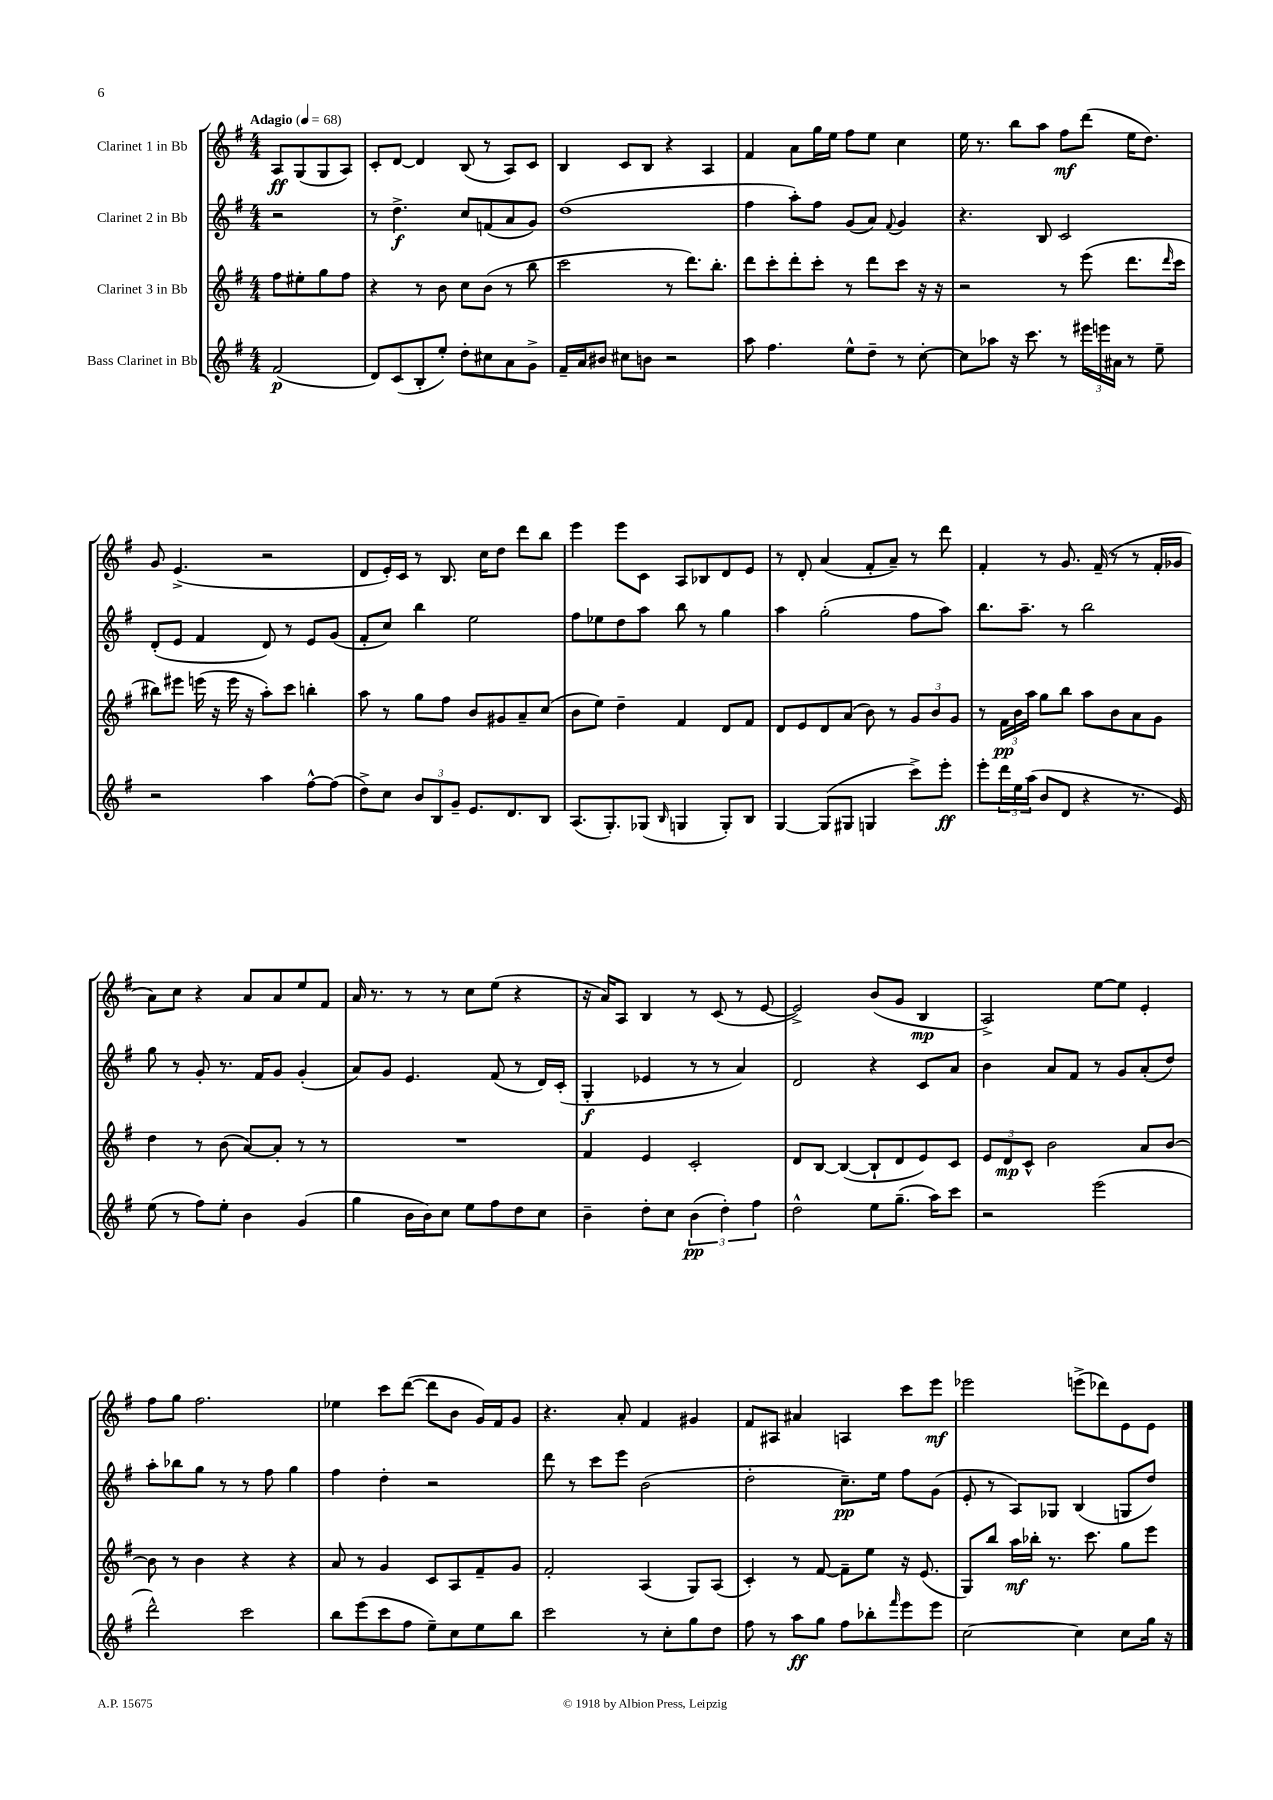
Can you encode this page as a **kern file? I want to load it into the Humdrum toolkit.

**kern	**kern	**kern	**kern
*staff4	*staff3	*staff2	*staff1
*clefG2	*clefG2	*clefG2	*clefG2
*k[f#]	*k[f#]	*k[f#]	*k[f#]
*M4/4	*M4/4	*M4/4	*M4/4
*MM68	*MM68	*MM68	*MM68
(2f#	8ff#	2r	8A
.	8ee#'	.	(8G
.	8gg	.	8G
.	8ff#	.	8A)
=	=	=	=
8d)	4r	8r	8c'
(8c	.	4.dd^	[8d
8B'	8r	.	4d]
8ee')	8b	.	.
8dd'	8cc	8cc	(8B
8cc#	(8b	(8f	8r
8a	8r	8a	8A)
8g^	8bb	8g)	8c
=	=	=	=
16f#~	2ccc	(1dd	4B
16a	.	.	.
8b#	.	.	.
8cc#	.	.	8c
8b	.	.	8B
2r	8r	.	4r
.	8.ddd)	.	.
.	.	.	4A
.	8.bb'	.	.
=	=	=	=
8aa	8ddd	4ff#	4f#
4.ff#	8ccc'	.	.
.	8ddd'	8aa')	8a
.	8ccc'	8ff#	16gg
.	.	.	16ee
8ee^^	8r	(8g	8ff#
8dd~	8ddd	8a)	8ee
.	.	8qqf#	.
8r	8ccc	4g	4cc
[8cc'	16r	.	.
.	16r	.	.
=	=	=	=
8cc]	2r	4.r	16ee
.	.	.	8.r
8aa-	.	.	.
16r	.	.	8bb
8.ccc	.	.	.
.	.	8B	8aa
8r	8r	2c	8ff#
24eee#	(8eee	.	(8ddd
24eee	.	.	.
24a#	.	.	.
8r	8.ddd	.	16ee
.	.	.	8.dd)
8ee~	.	.	.
.	16qqddd	.	.
.	16ccc	.	.
=	=	=	=
2r	8bb#)	(8d'	8g
.	8eee#	8e	(4.e^
.	(16eee	4f#	.
.	16r	.	.
.	16eee	.	.
.	16r	.	.
4aa	8aa')	8d)	2r
.	8ccc	8r	.
[8ff#^^	4bb'	8e	.
(8ff#]	.	(8g	.
=	=	=	=
8dd^)	8aa	8f#'	8d
8cc	8r	8cc)	16e')
.	.	.	16c
12b	8gg	4bb	8r
12B	.	.	.
.	8ff#	.	8.B
12g~	.	.	.
8.e	8b	2ee	.
.	.	.	16cc
.	8g#	.	8dd
8.d	.	.	.
.	8a~	.	8ddd
8B	(8cc	.	8bb
=	=	=	=
(8.A	8b	8ff#	4eee
.	8ee)	8ee-	.
8.G')	.	.	.
.	4dd~	8dd	8eee
(8G-	.	8aa	8c
16qqB	.	.	.
4G	4f#	8bb	8A
.	.	8r	8B-
8G')	8d	4gg	8d
8B	8f#	.	8e
=	=	=	=
[4G	8d	4aa	8r
.	8e	.	8d'
(8G]	8d	(2gg'	(4a
8G#	(8a	.	.
4G	8b)	.	8f#'
.	8r	.	8a~)
8ccc^)	12g	8ff#	8r
.	12b	.	.
8eee'	.	8aa)	8ddd
.	12g	.	.
=	=	=	=
8eee'	8r	8.bb	4f#'
24ddd	24f#	.	.
24ee	24b	.	.
.	.	8.aa~	.
(24aa	24aa	.	.
8b	8gg	.	8r
8d	8bb	8r	8.g
4r	8aa	2bb	.
.	.	.	(16f#~
.	8b	.	8r
8.r	8a	.	8r
.	8g	.	16f#'
16e)	.	.	16g-
=	=	=	=
(8ee	4dd	8gg	8a)
8r	.	8r	8cc
8ff#)	8r	8g'	4r
8ee'	(8b	8.r	.
4b	[8a)	.	8a
.	.	16f#	.
.	8a']	8g	8a
(4g	8r	(4g'	8ee
.	8r	.	8f#
=	=	=	=
4gg	1r	8a)	16a
.	.	.	8.r
.	.	8g	.
16b	.	4.e	8r
16b)	.	.	.
8cc	.	.	8r
8ee	.	.	8cc
8ff#	.	(8f#	(8ee
8dd	.	8r	4r
8cc	.	16d)	.
.	.	(16c'	.
=	=	=	=
4b~	4f#	4G'	16r
.	.	.	16a)
.	.	.	8A
8dd'	4e	4e-	4B
8cc	.	.	.
(6b	2c'	8r	8r
.	.	8r	(8c
6dd')	.	.	.
.	.	4a)	8r
6ff#	.	.	.
.	.	.	[8e
=	=	=	=
2dd^^	8d	2d	2e^])
.	[8B	.	.
.	(4B_	.	.
8ee	8B`]	4r	(8b
(8.gg~	8d	.	8g
.	8e)	8c	4B
16aa)	.	.	.
8ccc	8c	8a	.
=	=	=	=
2r	12e	4b	2A^)
.	12d	.	.
.	12c^^	.	.
.	2b	8a	.
.	.	8f#	.
(2eee	.	8r	[8ee
.	.	8g	8ee]
.	8a	(8a'	4e'
.	[8b	8dd)	.
=	=	=	=
2ddd^^)	8b]	8aa'	8ff#
.	8r	8bb-	8gg
.	4b	8gg	2.ff#
.	.	8r	.
2ccc	4r	8r	.
.	.	8ff#	.
.	4r	4gg	.
=	=	=	=
8bb	8a	4ff#	4ee-
(8eee	8r	.	.
8ccc	4g	4dd'	8ccc
8ff#	.	.	([8ddd
8ee~)	8c	2r	8ddd]
8cc	8A	.	8b
8ee	8f#~	.	16g)
.	.	.	16f#
8bb	8g	.	8g
=	=	=	=
2ccc	2f#'	8ddd	4.r
.	.	8r	.
.	.	8ccc	.
.	.	8eee	8a'
8r	(4A	(2b	4f#
8cc'	.	.	.
8gg	8G)	.	4g#
8dd	(8A	.	.
=	=	=	=
8ff#	4c')	2dd'	8f#
8r	.	.	8A#
8aa	8r	.	4a#
8gg	[8f#	.	.
8ff#	8f#~]	8.cc~)	4A
8bb-'	8ee	.	.
.	.	16ee	.
16qqfff#	.	.	.
8eee	16r	8ff#	8ccc
.	(8.e	.	.
8eee	.	(8g	8eee
=	=	=	=
[2cc	8G)	8e'	2eee-
.	8bb	8r	.
.	16aa	8A)	.
.	16bb-'	.	.
.	8.r	8G-	.
4cc]	.	(4B	(8eee^
.	8.ccc	.	.
.	.	.	8ddd-)
8cc	8gg	8G	8e
16gg	8eee	8dd)	8e
16r	.	.	.
==	==	==	==
*-	*-	*-	*-
